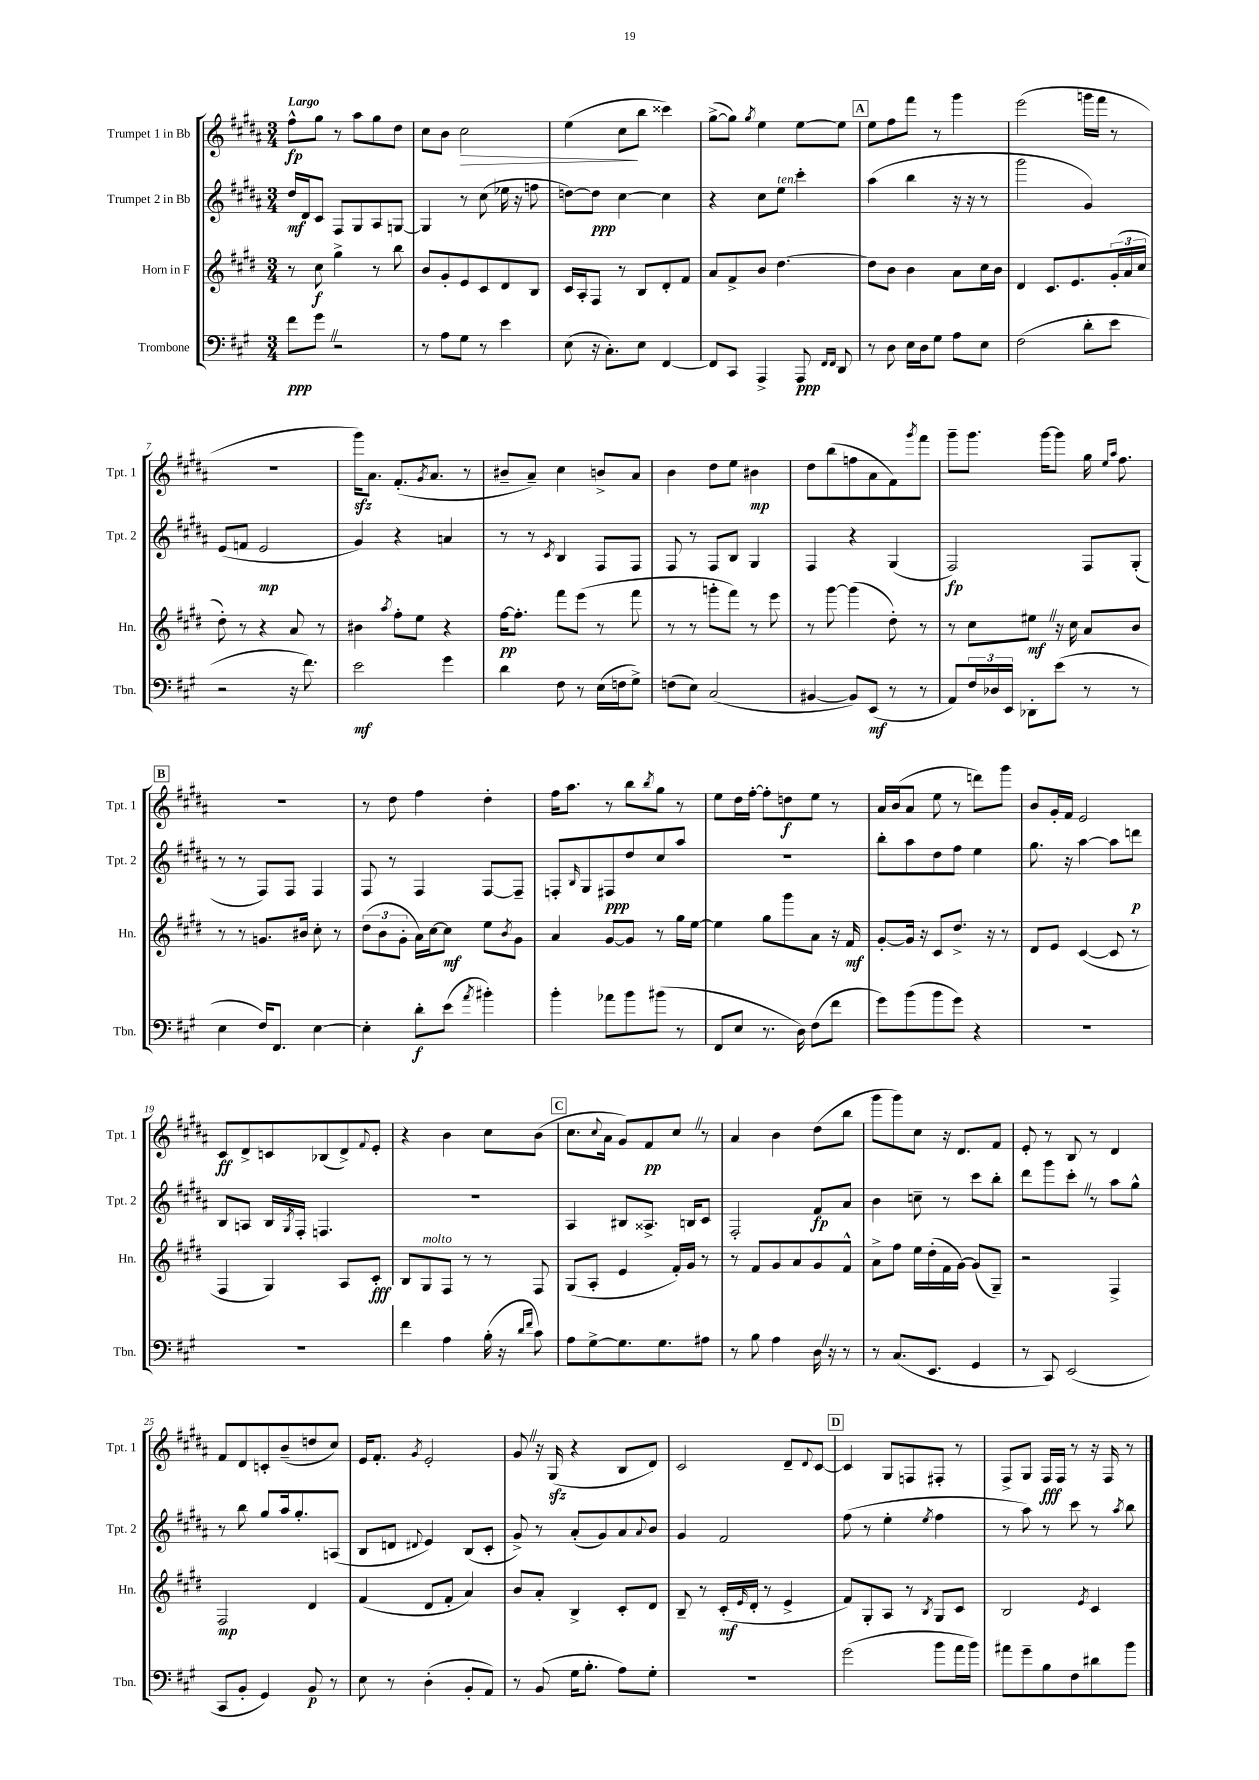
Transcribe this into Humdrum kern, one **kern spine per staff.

**kern	**dynam	**kern	**dynam	**kern	**dynam	**kern	**dynam
*part4	*part4	*part3	*part3	*part2	*part2	*part1	*part1
*staff4	*staff4	*staff3	*staff3	*staff2	*staff2	*staff1	*staff1
*I"Trombone	*	*I"Horn in F	*	*I"Trumpet 2 in Bb	*	*I"Trumpet 1 in Bb	*
*I'Tbn.	*	*I'Hn.	*	*I'Tpt. 2	*	*I'Tpt. 1	*
*clefF4	*	*clefG2	*	*clefG2	*	*clefG2	*
*k[f#c#g#]	*	*k[f#c#g#d#]	*	*k[f#c#g#d#a#]	*	*k[f#c#g#d#a#]	*
*M3/4	*	*M3/4	*	*M3/4	*	*M3/4	*
=1	=1	=1	=1	=1	=1	=1	=1
!	!	!	!	!	!	!LO:TX:a:B:t=Largo	!
8f#\L	ppp	8r	.	16dd#/LL	mf	8ff#^^\L	fp
.	.	.	.	16d#/J	.	.	.
8g#Z\J	.	8cc#\	f	8c#/J	.	8gg#\J	.
2r	.	4gg#^\	.	8F#/L	.	8r	.
.	.	.	.	8G#/	.	8aa#\L	.
.	.	8r	.	8A#/	.	8gg#\	.
.	.	8bb\	.	[8Gn/J	.	8dd#\J	.
=2	=2	=2	=2	=2	=2	=2	=2
8r	.	8b/L	.	4G/]	.	8cc#\L	.
8A\L	.	8g#'/	.	.	.	8b\J	.
!	!	!	!	!	!	!	!LO:HP:b
8G#\J	.	8e/	.	8r	.	2cc#\	>
8r	.	8c#/	.	(8cc#\	.	.	.
4e\	.	8d#/	.	16ee-X\	.	.	.
.	.	.	.	16r	.	.	.
.	.	8B/J	.	8ffn\	.	.	.
=3	=3	=3	=3	=3	=3	=3	=3
(8E\	.	16c#/LL	.	[8ddn\L)	.	(4ee\	.
.	.	16A'/J	.	.	.	.	.
16r	.	8F#/J	.	8dd\J]	ppp	.	.
8.C#'\L)	.	.	.	.	.	.	.
.	.	8r	.	[4cc#\	.	8cc#\L	.
8E\J	.	8B/L	.	.	.	8bb\J	]
[4FF#/	.	8d#'/	.	4cc#\]	.	4ccc##X\)	.
.	.	8f#/J	.	.	.	.	.
=4	=4	=4	=4	=4	=4	=4	=4
8FF#/L]	.	8a/L	.	4r	.	([8gg#^\L	.
8CC#/J	.	8f#^/	.	.	.	8gg#\J])	.
.	.	.	.	.	.	8qgg#/	.
4AAA^/	.	8b/J	.	8cc#\L	.	4ee\	.
!	!	!	!	!LO:TX:a:i:t=ten.	!	!	!
.	.	[4.dd#\	.	8ee\J	.	.	.
8AAA/	ppp	.	.	4ccc#'\	.	[8ee\L	.
16qqFF#/LL	.	.	.	.	.	.	.
16qqFF#/JJ	.	.	.	.	.	.	.
8DD/	.	.	.	.	.	8ee\J]	.
!!LO:REH:place=s1:t=A
=5	=5	=5	=5	=5	=5	=5	=5
8r	.	8dd#\L]	.	(4aa#\	.	8ee\L	.
8D\	.	8b\J	.	.	.	8ff#\	.
16E\LL	.	4b\	.	4bb\	.	8fff#\J	.
16D\J	.	.	.	.	.	.	.
8G#\J	.	.	.	.	.	8r	.
8A\L	.	8a\L	.	16r	.	4ggg#\	.
.	.	.	.	16r	.	.	.
8E\J	.	16cc#\L	.	8r	.	.	.
.	.	16b\JJ	.	.	.	.	.
=6	=6	=6	=6	=6	=6	=6	=6
(2F#\	.	4d#/	.	2ggg#\	.	(2eee\	.
.	.	8.c#/L	.	.	.	.	.
.	.	8.e/	.	.	.	.	.
8d'\L	.	.	.	4g#/)	.	16gggn\LL	.
.	.	.	.	.	.	16fff#\JJ	.
8e\J	.	(24g#'/L	.	.	.	8r	.
.	.	24a/	.	.	.	.	.
.	.	24cc#/JJ	.	.	.	.	.
!!LO:LB:g=z
=7	=7	=7	=7	=7	=7	=7	=7
2r	.	8dd#'\)	.	(8e/L	.	2.r	.
.	.	8r	.	8fn/J	.	.	.
.	.	4r	.	2e/	mp	.	.
16r	.	8a/	.	.	.	.	.
8.f#\)	.	.	.	.	.	.	.
.	.	8r	.	.	.	.	.
=8	=8	=8	=8	=8	=8	=8	=8
2e\	mf	4b#X\	.	4g#/)	.	16ggg#zz\KL)	.
.	.	.	.	.	.	8.a#\J	.
.	.	8qaa/	.	.	.	.	.
.	.	8ff#'\L	.	4r	.	(8.f#'/L	.
.	.	8ee\J	.	.	.	.	.
.	.	.	.	.	.	8qg#/	.
.	.	.	.	.	.	8.a#/J	.
4g#\	.	4r	.	4an/	.	.	.
.	.	.	.	.	.	8r	.
=9	=9	=9	=9	=9	=9	=9	=9
4d\	.	[16ff#\KL	pp	8r	.	8b#X~/L	.
.	.	8.ff#'\J]	.	.	.	.	.
.	.	.	.	8r	.	8a#~/J)	.
.	.	.	.	8qc#/	.	.	.
8F#\	.	8fff#\L	.	4B/	.	4cc#\	.
8r	.	(8eee\J	.	.	.	.	.
(16E\LL	.	8r	.	8F#/L	.	8bn^/L	.
16Fn\J	.	.	.	.	.	.	.
8G#^\J)	.	8fff#\	.	8F#/J	.	8a#/J	.
=10	=10	=10	=10	=10	=10	=10	=10
(8Fn\L	.	8r	.	8F#/	.	4b\	.
8E\J)	.	8r	.	8r	.	.	.
(2C#/	.	8gggn'\L	.	8F#/L	.	8dd#\L	.
.	.	8fff#\J)	.	8B/J	.	8ee\J	.
.	.	8r	.	4G#/	.	4b#X\	mp
.	.	8eee\	.	.	.	.	.
=11	=11	=11	=11	=11	=11	=11	=11
[4BB#X/	.	8r	.	4F#/	.	8dd#\L	.
.	.	[8ggg#\	.	.	.	(8bb\	.
8BB#/L])	.	(4ggg#\]	.	4r	.	8ffn\	.
(8EE/J	mf	.	.	.	.	8a#\	.
8r	.	8dd#'\)	.	(4G#/	.	8f#\)	.
.	.	.	.	.	.	8qggg#/	.
8r	.	8r	.	.	.	8fff#\J	.
=12	=12	=12	=12	=12	=12	=12	=12
8AA/L)	.	8r	.	2F#/)	fp	8ggg#~\L	.
24F#/L	.	8cc#\L	.	.	.	8.ggg#\J	.
24D-X/	.	.	.	.	.	.	.
24EE/JJ	.	.	.	.	.	.	.
8DD-X'\L	.	8ee#XZ\J	mf	.	.	.	.
.	.	.	.	.	.	[16ggg#\KL	.
(8e\J	.	16r	.	.	.	8ggg#\J]	.
.	.	16cc#\	.	.	.	.	.
8r	.	8a/L	.	8F#/L	.	16gg#\	.
.	.	.	.	.	.	16qqee/LL	.
.	.	.	.	.	.	16qqaa#/JJ	.
.	.	.	.	.	.	8.ff#\	.
8r	.	8b/J	.	(8G#'/J	.	.	.
!!LO:LB:g=z
!!LO:REH:place=s1:t=B
=13	=13	=13	=13	=13	=13	=13	=13
4E\	.	8r	.	8r	.	2.r	.
.	.	8r	.	8r	.	.	.
16F#/KL)	.	8.gn/L	.	8F#/L)	.	.	.
8.FF#/J	.	.	.	.	.	.	.
.	.	.	.	8F#/J	.	.	.
.	.	16b#X/Jk	.	.	.	.	.
[4E\	.	8cc#'\	.	4F#/	.	.	.
.	.	8r	.	.	.	.	.
=14	=14	=14	=14	=14	=14	=14	=14
4E'\]	.	(12dd#\L	.	8F#/	.	8r	.
.	.	12b\	.	.	.	.	.
.	.	.	.	8r	.	8dd#\	.
.	.	12g#'\J	.	.	.	.	.
8d'\L	f	16a\LL)	.	4F#/	.	4ff#\	.
.	.	[16cc#\J	.	.	.	.	.
(8e\J	.	8cc#\J]	mf	.	.	.	.
8qa/	.	.	.	.	.	.	.
4b#X'\)	.	8ee\L	.	[8F#/L	.	4dd#'\	.
.	.	8qb/	.	.	.	.	.
.	.	8g#\J	.	8F#~/J]	.	.	.
=15	=15	=15	=15	=15	=15	=15	=15
4b'\	.	4a/	.	8Fn'/L	.	16ff#\KL	.
.	.	.	.	.	.	8.aa#\J	.
.	.	.	.	16qqB/	.	.	.
.	.	.	.	8G#/	.	.	.
8a-X\L	.	[8g#/L	.	8F#X/	ppp	8r	.
8b\	.	8g#/J]	.	8dd#/	.	8bb\L	.
.	.	.	.	.	.	8qbb/	.
(8b#X\J	.	8r	.	8cc#/	.	8gg#\J	.
8r	.	16gg#\LL	.	8aa#/J	.	8r	.
.	.	[16ee\JJ	.	.	.	.	.
=16	=16	=16	=16	=16	=16	=16	=16
8FF#/L	.	4ee\]	.	2.r	.	8ee\L	.
8E/J	.	.	.	.	.	16dd#\L	.
.	.	.	.	.	.	[16ff#'\JJ	.
8.r	.	8gg#\L	.	.	.	8ff#'\L]	.
.	.	8ggg#\	.	.	.	8ddn\	f
16D\)	.	.	.	.	.	.	.
(8F#\L	.	8a\J	.	.	.	8ee\J	.
8f#\J	.	16r	.	.	.	8r	.
.	.	16f#/	mf	.	.	.	.
=17	=17	=17	=17	=17	=17	=17	=17
8g#\L)	.	[8g#'/L	.	8bb'\L	.	16a#/LL	.
.	.	.	.	.	.	(16b/J	.
(8b\	.	16g#/Jk]	.	8aa#\	.	8a#/J	.
.	.	16r	.	.	.	.	.
8b\	.	8c#/L	.	8dd#\	.	8ee\	.
8g#\J)	.	8.dd#^/J	.	8ff#\J	.	8r	.
4r	.	.	.	4ee\	.	8dddn\L)	.
.	.	16r	.	.	.	.	.
.	.	8r	.	.	.	8ggg#\J	.
=18	=18	=18	=18	=18	=18	=18	=18
2.r	.	8d#/L	.	8.gg#\	.	8b/L	.
.	.	8e/J	.	.	.	16g#'/L	.
.	.	.	.	16r	.	16f#/JJ	.
.	.	([4c#/	.	[4aa#\	.	2e/	.
.	.	8c#/]	.	8aa#\L]	.	.	.
.	.	8r	.	8dddn\J	p	.	.
!!LO:LB:g=z
=19	=19	=19	=19	=19	=19	=19	=19
2.r	.	4F#/	.	8B/L	.	8c#/L	ff
.	.	.	.	8An/J	.	8d#^/	.
.	.	4G#/)	.	16B/LL	.	8cn/	.
.	.	.	.	8qG#/	.	.	.
.	.	.	.	16F#'/JJ	.	.	.
.	.	.	.	4.Fn/	.	(8B-X/	.
.	.	8A/L	.	.	.	8d#^/)	.
.	.	.	.	.	.	8qqf#/	.
.	.	8c#'/J	fff	.	.	8e'/J	.
=20	=20	=20	=20	=20	=20	=20	=20
4f#\	.	8B/L	.	2.r	.	4r	.
!	!	!LO:TX:a:i:t=molto	!	!	!	!	!
.	.	8G#/	.	.	.	.	.
4A\	.	8F#/J	.	.	.	4b\	.
.	.	8r	.	.	.	.	.
(16B'\	.	8r	.	.	.	8cc#\L	.
16r	.	.	.	.	.	.	.
16qqd/LL	.	.	.	.	.	.	.
16qqf#/JJ	.	.	.	.	.	.	.
8c#\)	.	8F#/	.	.	.	(8b\J	.
!!LO:REH:place=s1:t=C
=21	=21	=21	=21	=21	=21	=21	=21
8A\L	.	(8G#/L	.	4A#/	.	8.cc#\L	.
[8G#^\	.	8A'/J	.	.	.	.	.
.	.	.	.	.	.	8qqcc#/	.
.	.	.	.	.	.	16a#\Jk	.
8.G#\]	.	4e/	.	8B#X/L	.	8g#/L)	.
.	.	.	.	8.A##X^/J	.	8f#/	pp
8.G#\	.	.	.	.	.	.	.
.	.	16f#'/LL)	.	.	.	8cc#Z/J	.
.	.	16g#/JJ	.	16Bn/KL	.	.	.
8A#X\J	.	8r	.	8c#/J	.	8r	.
=22	=22	=22	=22	=22	=22	=22	=22
8r	.	8r	.	2F#'/	.	4a#/	.
8B\	.	8f#/L	.	.	.	.	.
4A\	.	8g#/	.	.	.	4b\	.
.	.	8a/	.	.	.	.	.
16DZ\	.	8g#/	.	8f#/L	fp	(8dd#\L	.
16r	.	.	.	.	.	.	.
8r	.	8f#^^/J	.	8a#/J	.	8bb\J	.
=23	=23	=23	=23	=23	=23	=23	=23
8r	.	8a^\L	.	4b\	.	8ggg#\L	.
(8.C#/L	.	8ff#\J	.	.	.	8ggg#\)	.
.	.	16ee\LL	.	8ccn~\	.	8cc#\J	.
8.EE/J	.	(16dd#'\	.	.	.	.	.
.	.	16f#\	.	8r	.	16r	.
.	.	[16g#\JJ)	.	.	.	8.d#/L	.
4GG#/	.	(8g#/L]	.	8ccc#\L	.	.	.
.	.	8G#~/J)	.	8bb'\J	.	8f#/J	.
=24	=24	=24	=24	=24	=24	=24	=24
8r	.	2r	.	8ddd#\L	.	8e'/	.
8CC#/)	.	.	.	8ggg#\	.	8r	.
(2EE/	.	.	.	8ccc#'Z\J	.	8B/	.
.	.	.	.	8r	.	8r	.
.	.	4F#^/	.	8aa#\L	.	4d#/	.
.	.	.	.	8gg#^^\J	.	.	.
!!LO:LB:g=z
=25	=25	=25	=25	=25	=25	=25	=25
8CC#/L	.	2F#/	mp	8r	.	8f#/L	.
8BB'/J	.	.	.	8bb\	.	8d#/	.
4GG#/)	.	.	.	8gg#/L	.	8cn'/	.
.	.	.	.	16aa#/k	.	(8b~/	.
.	.	.	.	8.gg#'/	.	.	.
8BB/	p	4d#/	.	.	.	8ddn/	.
8r	.	.	.	(8An/J	.	8cc#/J)	.
=26	=26	=26	=26	=26	=26	=26	=26
8E\	.	(4f#/	.	8B/L	.	16e/KL	.
.	.	.	.	.	.	8.f#'/J	.
8r	.	.	.	8dn/J	.	.	.
.	.	.	.	8qqd#X/	.	8qg#/	.
(4D'\	.	8d#/L	.	4e/)	.	2e'/	.
.	.	8f#'/J	.	.	.	.	.
8BB'/L	.	4a/)	.	(8B/L	.	.	.
8AA/J)	.	.	.	8c#'/J	.	.	.
=27	=27	=27	=27	=27	=27	=27	=27
8r	.	8b/L	.	8g#^/)	.	8g#Z/	.
(8BB/	.	8a'/J	.	8r	.	16r	.
.	.	.	.	.	.	(16G#zz/	.
16G#\KL	.	4B^/	.	(8a#'/L	.	4r	.
8.B'\J	.	.	.	.	.	.	.
.	.	.	.	8g#/)	.	.	.
8A\L)	.	8c#'/L	.	8a#/	.	8B/L	.
.	.	.	.	8qqa#/	.	.	.
8G#'\J	.	8d#/J	.	8b/J	.	8d#/J)	.
=28	=28	=28	=28	=28	=28	=28	=28
2.r	.	8B~/	.	4g#/	.	2c#/	.
.	.	8r	.	.	.	.	.
.	.	(16c#'/LL	mf	2f#/	.	.	.
.	.	16qqe/	.	.	.	.	.
.	.	16d#'/JJ	.	.	.	.	.
.	.	8r	.	.	.	.	.
.	.	4e^/	.	.	.	8d#~/L	.
.	.	.	.	.	.	8qqd#/	.
.	.	.	.	.	.	[8c#/J	.
!!LO:REH:place=s1:t=D
=29	=29	=29	=29	=29	=29	=29	=29
(2g#\	.	8f#/L)	.	(8ff#\	.	4c#/]	.
.	.	8G#'/	.	8r	.	.	.
.	.	8A/J	.	4ee'\	.	8G#/L	.
.	.	8r	.	.	.	8Fn/	.
.	.	8qB/	.	8qee/	.	.	.
8b\L	.	8G#/L	.	4ff#\	.	8F#X'/J	.
16a\L	.	8c#/J	.	.	.	8r	.
16b\JJ)	.	.	.	.	.	.	.
=30	=30	=30	=30	=30	=30	=30	=30
8a#X\L	.	2B/	.	8r	.	8F#^/L	.
8g#~\	.	.	.	8aa#\)	.	8G#/J	.
8B\	.	.	.	8r	.	16F#/LL	fff
.	.	.	.	.	.	16F#/JJ	.
8F#\	.	.	.	8ccc#\	.	8r	.
.	.	8qe/	.	.	.	.	.
8d#X\	.	4c#/	.	8r	.	16r	.
.	.	.	.	.	.	16F#/	.
.	.	.	.	8qaa#/	.	.	.
8b\J	.	.	.	8bb\	.	8r	.
==	==	==	==	==	==	==	==
*-	*-	*-	*-	*-	*-	*-	*-
